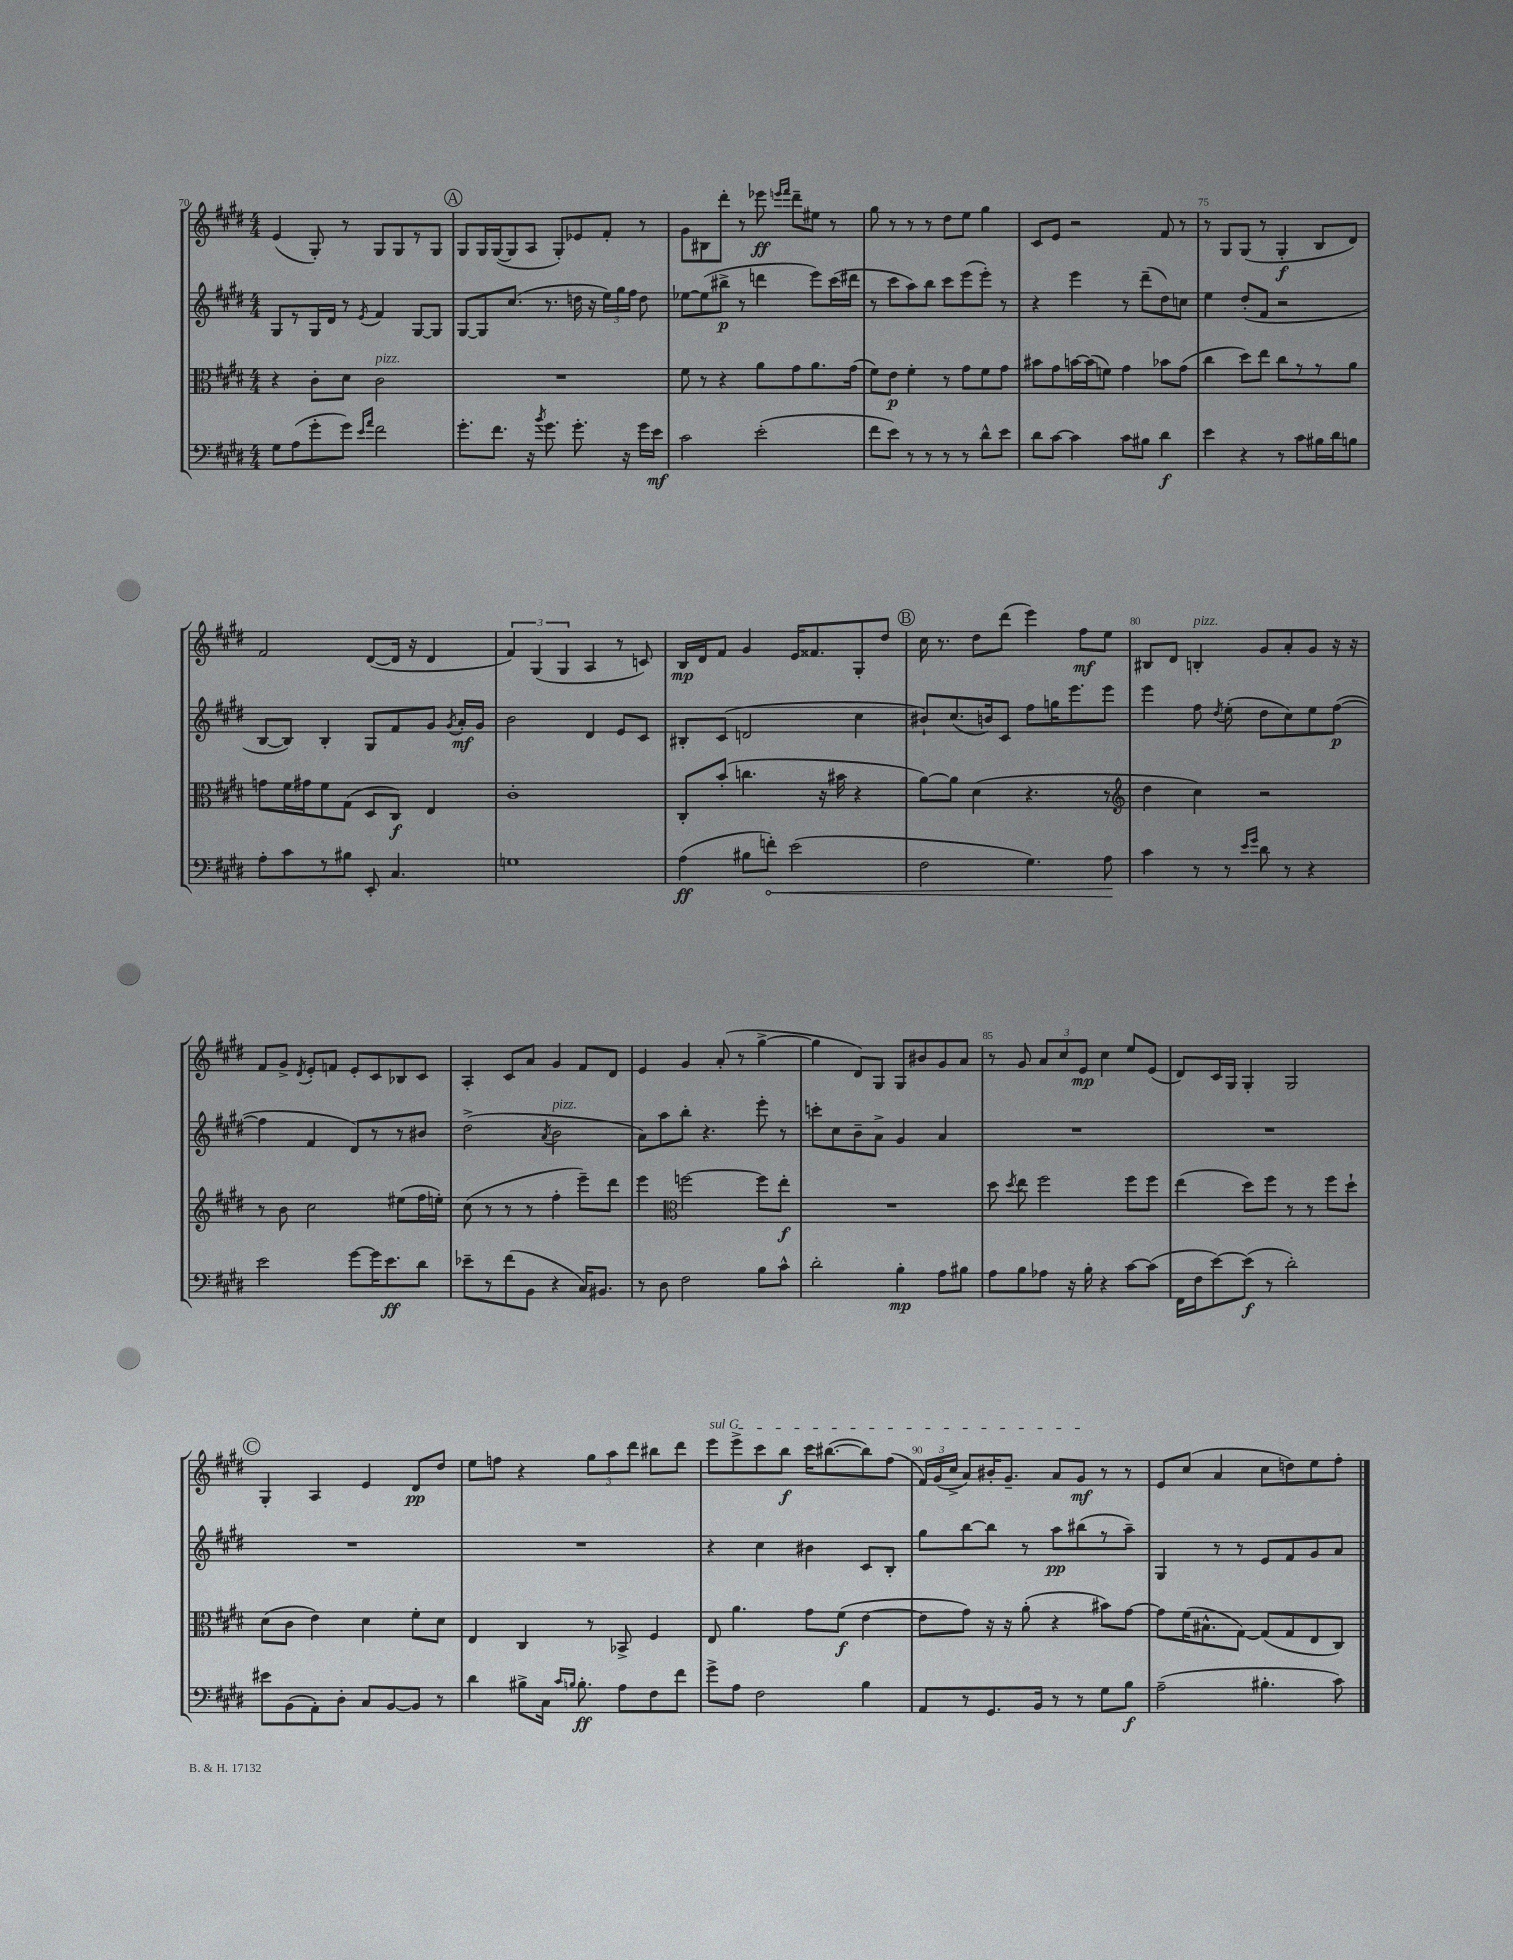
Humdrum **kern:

**kern	**kern	**kern	**kern
*staff4	*staff3	*staff2	*staff1
*clefF4	*clefC3	*clefG2	*clefG2
*k[f#c#g#d#]	*k[f#c#g#d#]	*k[f#c#g#d#]	*k[f#c#g#d#]
*M4/4	*M4/4	*M4/4	*M4/4
8G#\L	4r	8G#/L	(4e/
(8A\	.	8r	.
8g#'\	8c#'\L	16G#/L	8G#'/)
.	.	16d#/JJ	.
8g#\J)	8d#\J	8r	8r
16qqe/LL	.	.	.
16qqa/JJ	.	8qe/	.
2f#\	2c#\	4f#/	8G#/L
.	.	.	8G#/
.	.	[8G#/L	8r
.	.	8G#/]J	8G#/J
=	=	=	=
8.g#'\L	1r	[8G#/L	8G#/L
.	.	8G#/]	16G#/L
8.f#\J	.	.	([16G#/J
.	.	(8.cc#/J	8G#/]
16r	.	.	8A/J
8qb/	.	.	.
8.g#\	.	8.r	.
.	.	.	8G#'/L)
8.g#'\	.	16dd\	8e-/
.	.	16r	.
.	.	24ee\LL)	8f#'/J
.	.	24gg#\	.
16r	.	.	.
.	.	24ff#\JJ	.
16g#\LL	.	8dd\	8r
16e\JJ	.	.	.
=	=	=	=
2c#\	8f#\	[8ee-\L	8g#\L
.	8r	(8ee-\]	8B#\
.	4r	8bb#^\J	8ddd#'\J
.	.	8r	8r
(2e'\	8a\L	4ddd\	8eee-\
.	.	.	16qqeee/LL
.	.	.	16qqfff#/JJ
.	8g#\	.	8ddd#~\L
.	8.a\	8eee\L)	8ee#\J
.	.	(16ccc#\L	8r
.	(16g#\Jk	16ddd#\JJ	.
=	=	=	=
8f#\L	8f#\L)	8r	8gg#\
8e\J)	8e\J	8ccc#\L	8r
8r	4f#'\	8aa\)	8r
8r	.	8bb\J	8r
8r	8r	8ccc#\L	8dd#\L
8r	8g#\L	(8eee\	8ee\J
8d#^^\L	8f#\	8eee'\J)	4gg#\
8e\J	8g#\J	8r	.
=	=	=	=
8d#\L	8b#\L	4r	8c#/L
[8c#\J	8g#\	.	8e/J
4c#\]	[16b\L	4eee\	2r
.	(16b\]J	.	.
.	8f\J)	.	.
8c#\L	4g#\	8r	.
8B#\J	.	(8ddd#~\L	.
4d#\	8b-\L	8dd#\)	8f#/
.	(8g#\J	8cc\J	8r
=	=	=	=
4e\	4cc#\	4ee\	8r
.	.	.	8G#/L
4r	8dd#\L)	(8dd#'/L	(8G#/J
.	8ee\J	8f#/J	8r
8r	8cc#\L	2r	4G#'/
8c#\L	8r	.	.
16B#\L	8r	.	8B/L
16d#\J	.	.	.
8B\J	8a\J	.	8d#/J)
=	=	=	=
8A'\L	8g\L	[8B/L	2f#/
8c#\	16f#\L	8B/]J)	.
.	16g#\J	.	.
8r	8f#\	4B'/	.
8B#\J	(8G#\J	.	.
8EE'/	8D#/L	8G#/L	([8d#/L
4.C#/	8C#/J)	8f#/	16d#/]Jk
.	.	.	16r
.	4E/	8g#/J	4d#/
.	.	8qg#/	.
.	.	16a'/LL	.
.	.	16g#/JJ	.
=	=	=	=
1G	1c#'	2b\	6f#/)
.	.	.	(6G#/
.	.	.	6G#/
.	.	4d#/	4A/
.	.	8e/L	8r
.	.	8c#/J	8c/)
=	=	=	=
(4A\	8C#'/L	8B#'/L	16B/LL
.	.	.	16d#/J
.	(8b'/J	(8c#/J	8f#/J
8B#\L	4.cc\	2d/	4g#/
8f'\J)	.	.	.
(2e\	.	.	16e/LK
.	.	.	8.f##/
.	16r	.	.
.	16b#\	.	.
.	4r	4cc#\	8G#'/
.	.	.	8dd#/J
=	=	=	=
2F#\	[8a\L)	8b#`/L)	16cc#\
.	.	.	8.r
.	8a\]J	(8.cc#/	.
.	(4d#\	.	8dd#\L
.	.	16b/k)	.
.	.	8c#/J	(8ddd#\J
4.G#\)	4.r	8ff#\L	4eee\)
.	.	16gg\K	.
.	.	8.eee\	.
.	.	.	8ff#\L
8A\	8r	8eee\J	8ee\J
=	=	=	=
*	*clefG2	*	*
4c#\	4dd#\	4eee\	8B#/L
.	.	.	8d#/J
8r	4cc#\)	8ff#\	4B'/
.	.	8qdd#/	.
8r	.	(8ee'\	.
16qqe/LL	.	.	.
16qqg#/JJ	.	.	.
8d#\	2r	8dd#\L	8g#/L
8r	.	8cc#\)	8a'/
4r	.	8ee\	8g#/J
.	.	([8ff#\J	16r
.	.	.	16r
=	=	=	=
2e\	8r	4ff#\]	8f#/L
.	8b\	.	8g#^/J
.	.	.	8qd#/
.	2cc#\	4f#/	8e'/L
.	.	.	8f/J
[8g#\L	.	8d#/L)	8e'/L
16g#\]K	.	8r	8c#/
8.e\	.	.	.
.	(8ee#\L	8r	8B-/
8d#\J	16ff#\L	8b#/J	8c#/J
.	16ee'\JJ)	.	.
=	=	=	=
8e-~\L	(8cc#\	(2dd#^\	4A'/
8r	8r	.	.
(8f#\	8r	.	8c#/L
8BB\J	8r	.	8a/J
.	.	8qa/	.
4r	4ff#'\	2b\	4g#/
16C#/LK)	8eee~\L)	.	8f#/L
8.BB#/J	.	.	.
.	8ddd#\J	.	8d#/J
=	=	=	=
8r	4eee\	8a\L)	4e/
8D#\	.	8aa\	.
*	*clefC3	*	*
2F#\	[2ff\	8bb'\J	4g#/
.	.	4.r	.
.	.	.	(8a'/
.	.	.	8r
8B\L	8ff\]L	8eee'\	[4gg#^\
8c#^^\J	8ee'\J	8r	.
=	=	=	=
2d#'\	1r	8ccc'\L	4gg#\]
.	.	8cc#\	.
.	.	8b~\	8d#/L)
.	.	8a^\J	8G#/J
4B'\	.	4g#/	8G#/L
.	.	.	8b#/
8A\L	.	4a/	8g#/
8B#\J	.	.	8a/J
=	=	=	=
8A\L	8dd#\	1r	8r
.	8qdd#/	.	.
8B\	8ee\	.	8g#/
8A-\J	2ff#\	.	12a/L
.	.	.	12cc#/
16r	.	.	.
.	.	.	12e/J
16B'\	.	.	.
4r	.	.	4cc#\
[8c#\L	8ff#\L	.	8ee/L
(8c#\]J	8ff#\J	.	(8e/J
=	=	=	=
16FF#\LL	(4ee\	1r	8d#/L)
16F#\J	.	.	.
[8e\)	.	.	16c#/L
.	.	.	16G#/JJ
(8e\]J	8dd#\L)	.	4G#'/
8r	8ff#\J	.	.
2d#'\)	8r	.	2G#/
.	8r	.	.
.	8ff#\L	.	.
.	8dd#`\J	.	.
=	=	=	=
8e#\L	(8d#\L	1r	4G#'/
(8BB\	8c#\J	.	.
8AA'\)	4e\)	.	4A/
8D#'\J	.	.	.
8C#/L	4d#\	.	4e/
[8BB/	.	.	.
8BB/]J	8f#'\L	.	8d#/L
8r	8d#\J	.	8dd#/J
=	=	=	=
4d#\	4E/	1r	8ee\L
.	.	.	8ff\J
8B#^\L	4C#/	.	4r
16C#\Jk	.	.	.
16qqc#/LL	.	.	.
16qqB/JJ	.	.	.
8.B'\	.	.	.
.	8r	.	12gg#\L
.	.	.	12aa\
8A\L	8BB-^/	.	.
.	.	.	12ddd#\J
8F#\	4F#/	.	8bb#\L
8f#\J	.	.	8ddd#\J
=	=	=	=
8g#^\L	8E/	4r	8eee\L
8A\J	4.a\	.	8eee^\
2F#\	.	4cc#\	8ccc#\
.	.	.	8bb\J
.	8g#\L	4b#\	16ccc#\LK
.	.	.	([8.bb#\
.	(8f#\J	.	.
4B\	[4e\	8c#/L	8bb#\])
.	.	8B'/J	(8ff#\J
=	=	=	=
8AA/L	8e\]L	8gg#\L	24f#/LL)
.	.	.	(24g#/
.	.	.	24cc#^/JJ
8r	8g#\J)	[8bb\	8a/L)
8.GG#/	16r	8bb\]J	16b#'/K
.	16r	.	8.g#~/J
.	(8a'\	8r	.
16BB/Jk	.	.	.
8r	4r	8aa\L	8a/L
8r	.	(8bb#\	8g#/J
8G#\L	8b#\L)	8r	8r
8B\J	[8g#\J	8aa~\J)	8r
=	=	=	=
(2A~\	8g#\]L	4G#/	8e/L
.	(16f#\K	.	(8cc#/J
.	8.B#^^\	.	.
.	.	8r	4a/
.	[8G#\J)	8r	.
4.B#'\	(8G#/]L	8e/L	8cc#\L
.	8G#/	8f#/	8dd\)
.	8E/	8g#/	8ee\
8c#\)	8C#/J)	8a/J	8ff#'\J
==	==	==	==
*-	*-	*-	*-
